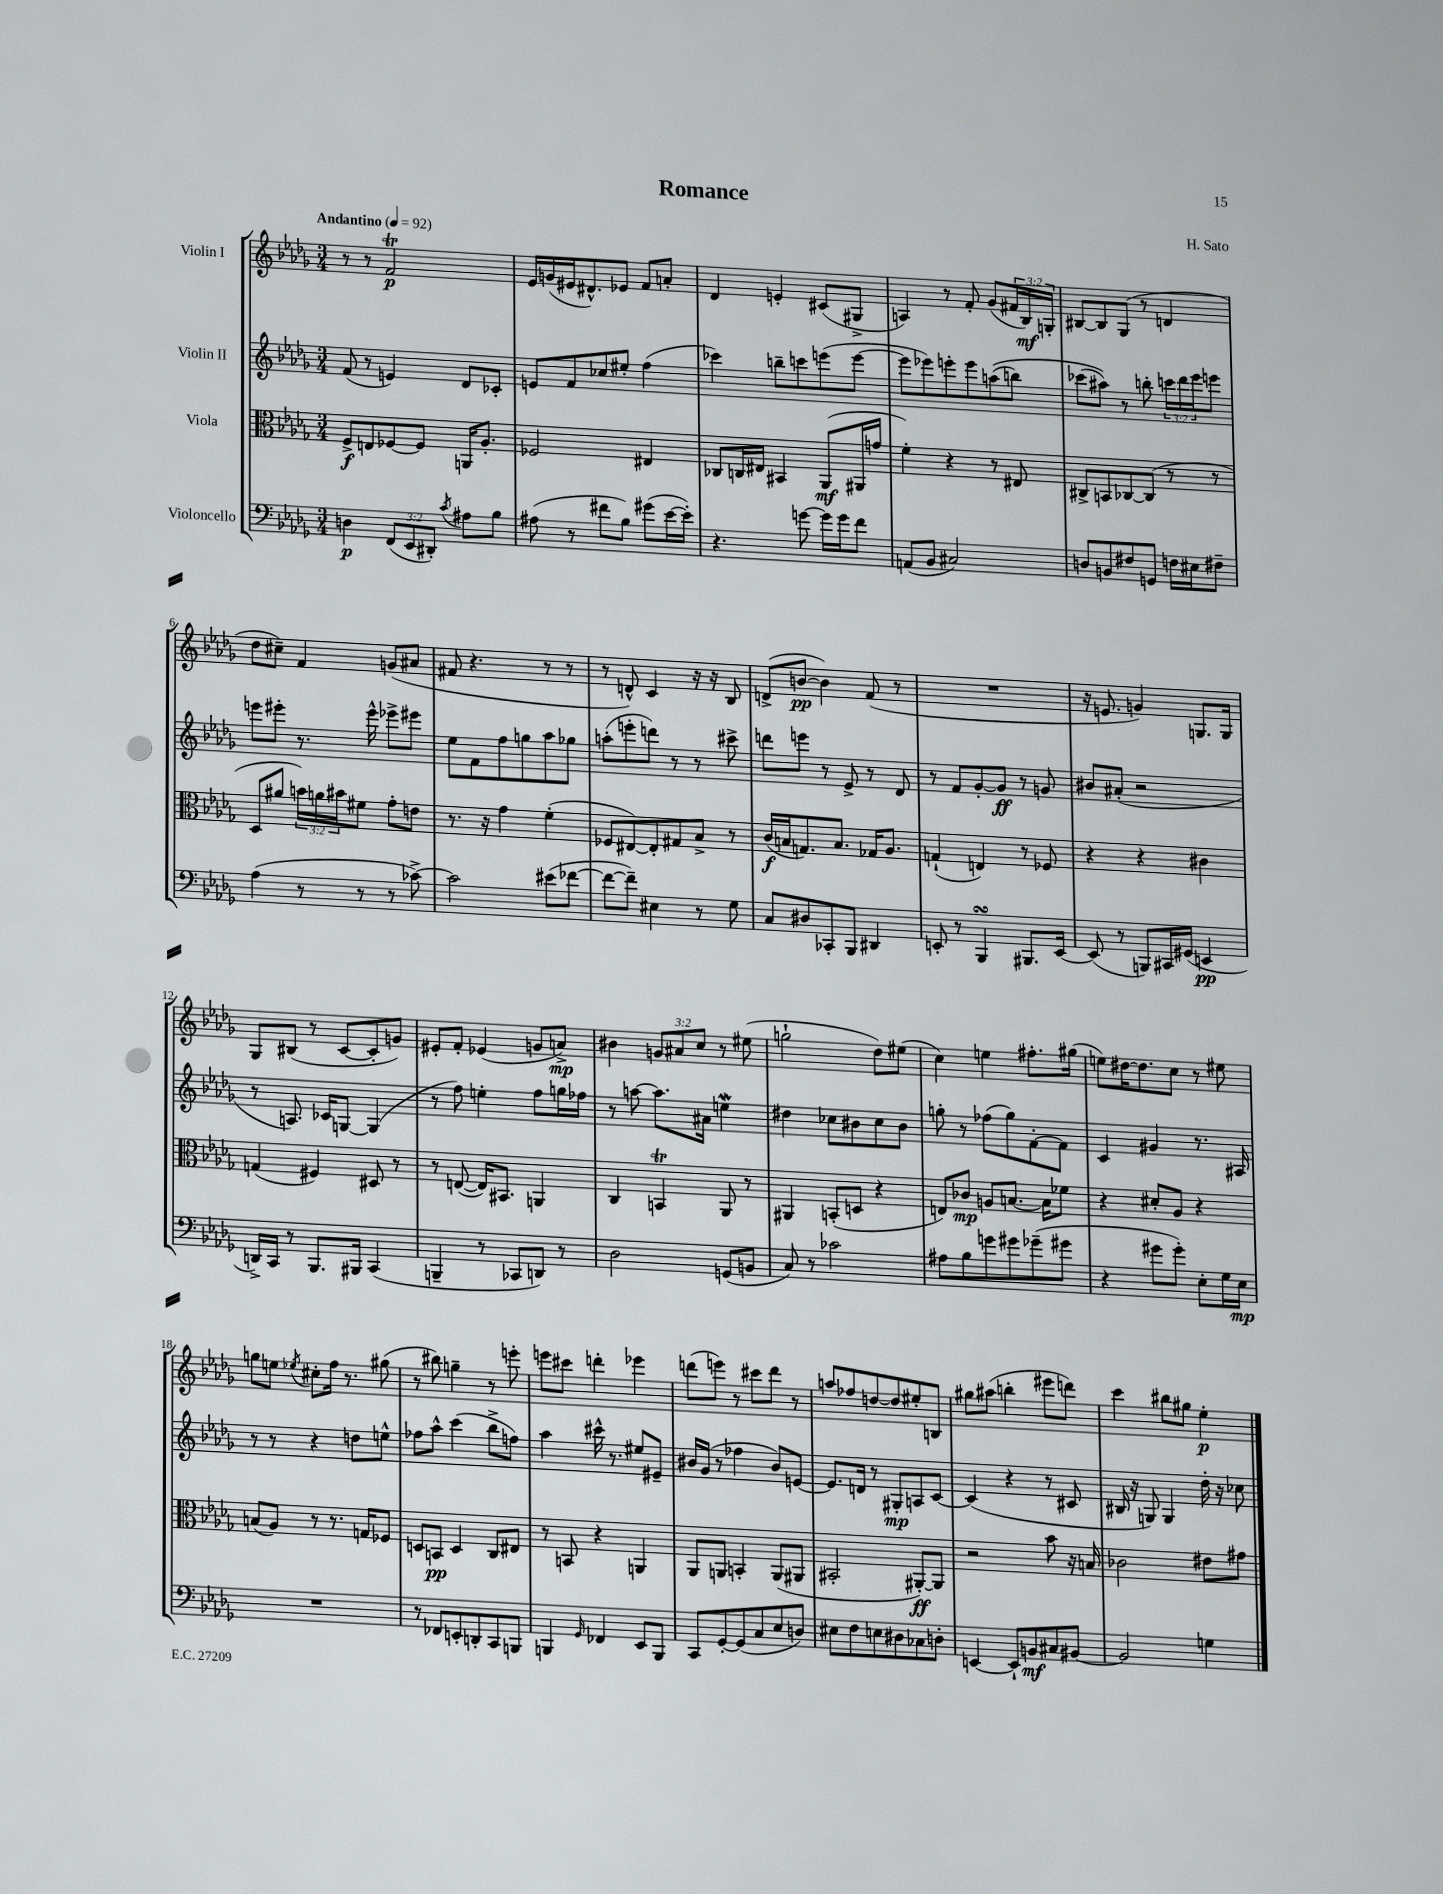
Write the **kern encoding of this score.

**kern	**dynam	**kern	**dynam	**kern	**dynam	**kern	**dynam
*part4	*part4	*part3	*part3	*part2	*part2	*part1	*part1
*staff4	*staff4	*staff3	*staff3	*staff2	*staff2	*staff1	*staff1
*I"Violoncello	*	*I"Viola	*	*I"Violin II	*	*I"Violin I	*
*clefF4	*	*clefC3	*	*clefG2	*	*clefG2	*
*k[b-e-a-d-g-]	*	*k[b-e-a-d-g-]	*	*k[b-e-a-d-g-]	*	*k[b-e-a-d-g-]	*
*M3/4	*	*M3/4	*	*M3/4	*	*M3/4	*
*MM92	*	*MM92	*	*MM92	*	*MM92	*
=1	=1	=1	=1	=1	=1	=1	=1
!	!	!	!	!	!	!LO:TX:a:B:t=Andantino	!
4Dn\	p	8F^/L	f	(8f/	.	8r	.
.	.	8En/	.	8r	.	8r	.
(12FF/L	.	[8F-X/	.	4en/)	.	2ft/	p
12EE-/	.	.	.	.	.	.	.
.	.	8F-/J]	.	.	.	.	.
12DD#X'/J)	.	.	.	.	.	.	.
8qc/	.	.	.	.	.	.	.
8A#X\L	.	16AAn/KL	.	8d-/L	.	.	.
.	.	8.A-'/J	.	.	.	.	.
8B-\J	.	.	.	8c-X'/J	.	.	.
=2	=2	=2	=2	=2	=2	=2	=2
(8A#X\	.	2F-X/	.	8en/L	.	16e-/LL	.
.	.	.	.	.	.	(16gn/	.
8r	.	.	.	8f/	.	16e#X/J	.
.	.	.	.	.	.	8.d#X^^/)	.
8f#X\L	.	.	.	8cc-X/	.	.	.
8B-\J)	.	.	.	8ee#X'/J	.	8e-X/J	.
(8g#X\L	.	4E#X/	.	(4ff\	.	8f/L	.
[16e-\L	.	.	.	.	.	8an'/J	.
16e-'\JJ])	.	.	.	.	.	.	.
=3	=3	=3	=3	=3	=3	=3	=3
4.r	.	8C-X/L	.	4ccc-X\)	.	4d-/	.
.	.	16Cn/L	.	.	.	.	.
.	.	16E#X/JJ	.	.	.	.	.
.	.	4BB#X/	.	8bbn~\L	.	4en'/	.
[8gn\	.	.	.	8cccn\	.	.	.
16g\LL]	.	(8AA-/L	mf	(8eeen\	.	(8c#X/L	.
16g\J	.	.	.	.	.	.	.
8f\J	.	16AA#X/L	.	[8eee\J	.	8G#X^/J	.
.	.	16gn/JJ	.	.	.	.	.
=4	=4	=4	=4	=4	=4	=4	=4
(8AAn/L	.	4f'\)	.	8eee\L]	.	4An/)	.
8BB-/J	.	.	.	8eee-X\)	.	.	.
2C#X/)	.	4r	.	8eeen'\	.	8r	.
.	.	.	.	8eee\	.	8f'/	.
.	.	8r	.	((8aan\	.	(8g-/L	.
.	.	8E#X/	.	8bbn\J)	.	24f#X/L	.
.	.	.	.	.	.	24B-/)	mf
.	.	.	.	.	.	24Gn'/JJ	.
=5	=5	=5	=5	=5	=5	=5	=5
8Dn/L	.	8C#X^/L	.	(8ccc-X\L	.	[8B#X/L	.
8BBn/	.	8BBn/	.	8aa#X\J))	.	8B#/]	.
8F#X/	.	[8C-X/	.	8r	.	(8G-/J	.
8GGn/J	.	(8C-/J]	.	8bbn'\	.	8r	.
16Fn\LL	.	8r	.	24cccn\LL	.	4dn/	.
.	.	.	.	24ddd-\	.	.	.
16E#X\J	.	.	.	.	.	.	.
.	.	.	.	24eee-\J	.	.	.
8F#X~\J	.	8r	.	8eeen\J	.	.	.
!!LO:LB:g=z
=6	=6	=6	=6	=6	=6	=6	=6
(4A-\	.	8D-/L	.	8eeen\L	.	8dd-\L	.
.	.	8a#X/J	.	8eee#X'\J	.	8cc#X~\J)	.
8r	.	24bn\LL)	.	8.r	.	4f/	.
.	.	24an\	.	.	.	.	.
.	.	24b#X\J	.	.	.	.	.
8r	.	8f#X\J	.	.	.	.	.
.	.	.	.	16eee#^^\	.	.	.
8r	.	8g-'\L	.	8eee-X^\L	.	(8gn/L	.
[8c-X^\)	.	8en\J	.	8eee#X\J	.	8a#X/J	.
=7	=7	=7	=7	=7	=7	=7	=7
2c-\]	.	8.r	.	8ee-\L	.	8f#X/	.
.	.	.	.	8f\	.	4.r	.
.	.	16r	.	.	.	.	.
.	.	4g-\	.	8ff\	.	.	.
.	.	.	.	8ggn\	.	.	.
(8e#X\L	.	(4f'\	.	8aa-\	.	8r	.
[8f-X\J	.	.	.	8gg-X\J	.	8r	.
=8	=8	=8	=8	=8	=8	=8	=8
8f-\L_	.	8F-X/L	.	(8aan'\L	.	8r	.
8f-~\J])	.	[8E#X/)	.	8eeen'\	.	8dn^^/)	.
4E#X\	.	8E#'/]	.	8dddn\J)	.	4c/	.
.	.	8G#X/	.	8r	.	.	.
8r	.	8B-^/J	.	8r	.	16r	.
.	.	.	.	.	.	16r	.
8G-\	.	8r	.	8ccc#X^\	.	8B-/	.
=9	=9	=9	=9	=9	=9	=9	=9
8C/L	.	(16c/LL	f	8dddn\L	.	(8dn^/L	.
.	.	16Bn/J	.	.	.	.	.
8D#X/	.	8.Gn/)	.	8eeen\J	.	[8bn/J	pp
8CC-X'/	.	.	.	8r	.	4b\])	.
.	.	8.B/J	.	.	.	.	.
8BBB-/J	.	.	.	8e-^/	.	.	.
4DD#X/	.	16G-X/KL	.	8r	.	(8f/	.
.	.	8.A-/J	.	.	.	.	.
.	.	.	.	8d-/	.	8r	.
=10	=10	=10	=10	=10	=10	=10	=10
8EEn'/	.	(4Gn`/	.	8r	.	2.r	.
8r	.	.	.	8f/L	.	.	.
4BBB-sSSS/	.	4En/)	.	[8g-'/	.	.	.
.	.	.	.	8g-/J]	ff	.	.
8.BBB#X/L	.	8r	.	8r	.	.	.
.	.	8F-X/	.	8gn/	.	.	.
[16EE/Jk	.	.	.	.	.	.	.
=11	=11	=11	=11	=11	=11	=11	=11
(8EE/]	.	4r	.	8b#X/L	.	16r	.
.	.	.	.	.	.	8.en/	.
8r	.	.	.	(8a#X'/J	.	.	.
8BBBn/L)	.	4r	.	2r	.	4gn/)	.
16CC#X/L	.	.	.	.	.	.	.
(16GG#X/JJ	.	.	.	.	.	.	.
4EEn/	pp	4c#X\	.	.	.	8.Gn/L	.
.	.	.	.	.	.	16G/Jk	.
!!LO:LB:g=z
=12	=12	=12	=12	=12	=12	=12	=12
16DDn^/LL)	.	(4Gn/	.	8r	.	8G-/L	.
16CC/JJ	.	.	.	.	.	.	.
8r	.	.	.	8.An/)	.	(8B#X/J	.
8.BBB-/L	.	4F#X/)	.	.	.	8r	.
.	.	.	.	16c-X/KL	.	.	.
.	.	.	.	[8Gn/J	.	[8c/L	.
16BBB#X/Jk	.	.	.	.	.	.	.
(4CC/	.	8D#X/	.	(4G/]	.	8c'/]	.
.	.	8r	.	.	.	8gn/J)	.
=13	=13	=13	=13	=13	=13	=13	=13
4BBBn~/	.	8r	.	8r	.	8e#X'/L	.
.	.	([8En/	.	8ff\)	.	8f'/J	.
8r	.	16E/KL])	.	4een'\	.	(4e-X/	.
.	.	8.BB#X/J	.	.	.	.	.
8CC-X/L	.	.	.	.	.	.	.
8DDn/J)	.	4AAn/	.	8ff\L	.	8gn/L	.
8r	.	.	.	16ggn\L	.	8an^/J)	mp
.	.	.	.	16ff-X\JJ	.	.	.
=14	=14	=14	=14	=14	=14	=14	=14
2D-\	.	4C/	.	8r	.	4b#X\	.
.	.	.	.	[8aan\	.	.	.
.	.	4BBnt/	.	8.aa\L]	.	12gn/L	.
.	.	.	.	.	.	12a#X/	.
.	.	.	.	.	.	12cc/J	.
.	.	.	.	16a#X\Jk	.	.	.
(8GGn/L	.	8AA-/	.	4eenW\	.	8r	.
8BBn/J	.	8r	.	.	.	(8ee#X\	.
=15	=15	=15	=15	=15	=15	=15	=15
8C/)	.	4AA#X/	.	4dd#X\	.	2ggn`\	.
8r	.	.	.	.	.	.	.
2c-X\	.	(8BBn'/L	.	8cc-X\L	.	.	.
.	.	8Dn/J	.	8b#X\	.	.	.
.	.	4r	.	8cc-\	.	8dd-\L)	.
.	.	.	.	8b#\J	.	(8ee#X\J	.
=16	=16	=16	=16	=16	=16	=16	=16
8A#X\L	.	8En/L)	.	8ggn'\	.	4cc\)	.
8B-\	.	8c-X/J	mp	8r	.	.	.
8gn\	.	8An/L	.	(8ff-X\L	.	4een\	.
8g#X\	.	[8.Bn/J	.	8gg\)	.	.	.
(8g-X~\	.	.	.	[8f'\	.	8.ff#X'\L	.
.	.	16B\KL]	.	.	.	.	.
8g#X\J	.	8f-X\J	.	8f\J]	.	.	.
.	.	.	.	.	.	(16gg#X\Jk	.
=17	=17	=17	=17	=17	=17	=17	=17
4r	.	4r	.	4c/	.	8een\L)	.
.	.	.	.	.	.	[16dd#X\K	.
.	.	.	.	.	.	8.dd#\]	.
8g#X\L	.	8d#X'/L	.	4g#X/	.	.	.
8g#'\J)	.	8A-/J	.	.	.	8cc\J	.
8E-'\L	.	4r	.	8.r	.	8r	.
16G-\L	.	.	.	.	.	8ee#X\	.
16E-\JJ	mp	.	.	16A#X/	.	.	.
!!LO:LB:g=z
=18	=18	=18	=18	=18	=18	=18	=18
2.r	.	(8Bn/L	.	8r	.	8ggn\L	.
.	.	8A-/J)	.	8r	.	8een\J	.
.	.	.	.	.	.	8qee-X/	.
.	.	8r	.	4r	.	8cc#X'\L	.
.	.	8.r	.	.	.	16ff\Jk	.
.	.	.	.	.	.	8.r	.
.	.	.	.	8ddn\L	.	.	.
.	.	16Gn/KL	.	.	.	.	.
.	.	8F-X/J	.	8een^^\J	.	(8gg#X\	.
=19	=19	=19	=19	=19	=19	=19	=19
8r	.	8Dn/L	.	8ff-X\L	.	8r	.
8FF-X/L	.	8BBn/J	pp	8aa-^^\J	.	8bb#X\)	.
8EEn'/	.	4D/	.	(4ccc\	.	4ggn~\	.
8DDn'/	.	.	.	.	.	.	.
8CC/	.	8C/L	.	8bb-^\L	.	8r	.
8BBBn/J	.	8E#X/J	.	8ffn\J)	.	8eeen'\	.
=20	=20	=20	=20	=20	=20	=20	=20
4BBBn/	.	8r	.	4aa-\	.	8eeen\L	.
.	.	8BBn/	.	.	.	8ccc#X\J	.
16qqGG-/	.	.	.	.	.	.	.
4FF-X/	.	4r	.	16ccc#X^^\	.	4dddn'\	.
.	.	.	.	8.r	.	.	.
8EE-/L	.	4AAn/	.	8ee#X/L	.	4eee-X\	.
8BBB/J	.	.	.	8e#X~/J	.	.	.
=21	=21	=21	=21	=21	=21	=21	=21
8CC/L	.	8AA-/L	.	16b#X/LL	.	(8dddn\L	.
.	.	.	.	(16g-/JJ	.	.	.
[8GG-'/	.	8AAn/J	.	8r	.	8eeen\J)	.
(8GG-/]	.	4BBn'/	.	4ff-X\	.	8r	.
8C/	.	.	.	.	.	8ccc#X\L	.
8E-/	.	(8AA/L	.	8b#/L)	.	8ddd\J	.
8Dn/J)	.	8AA#X/J	.	[8en/J	.	8r	.
=22	=22	=22	=22	=22	=22	=22	=22
8E#X\L	.	2BB#X'/	.	8.e/L]	.	8aan/L	.
8F\	.	.	.	.	.	8ff-X/	.
.	.	.	.	16dn/Jk	.	.	.
8En\	.	.	.	8r	.	[8ddn/	.
8D#X\	.	.	.	8G#X'/L	mp	8dd/]	.
8C-X\	.	[8AA#X'/L)	ff	8An/	.	8ee#X'/	.
8Dn'\J	.	8AA#/J]	.	[8c/J	.	8Bn/J	.
=23	=23	=23	=23	=23	=23	=23	=23
[4EEn/	.	2r	.	(4c/]	.	8gg#X\L	.
.	.	.	.	.	.	(8aa#X\J	.
8EE`/L]	.	.	.	4r	.	4bbn'\	.
8BBn/	mf	.	.	.	.	.	.
8C#X/	.	8b-\	.	8r	.	8eee#X\L	.
[8BB#X/J	.	16r	.	8c#X/	.	8dddn\J)	.
.	.	16Bn/	.	.	.	.	.
=24	=24	=24	=24	=24	=24	=24	=24
2BB#/]	.	2c-X\	.	16B#X/	.	4ccc\	.
.	.	.	.	16r	.	.	.
.	.	.	.	8Gn/)	.	.	.
.	.	.	.	4G/	.	8bb#X\L	.
.	.	.	.	.	.	8gg#X\J	.
4Gn\	.	8e#X\L	.	16dd-'\	.	4ee-'\	p
.	.	.	.	16r	.	.	.
.	.	8g#X\J	.	8cc-X\	.	.	.
==	==	==	==	==	==	==	==
*-	*-	*-	*-	*-	*-	*-	*-
